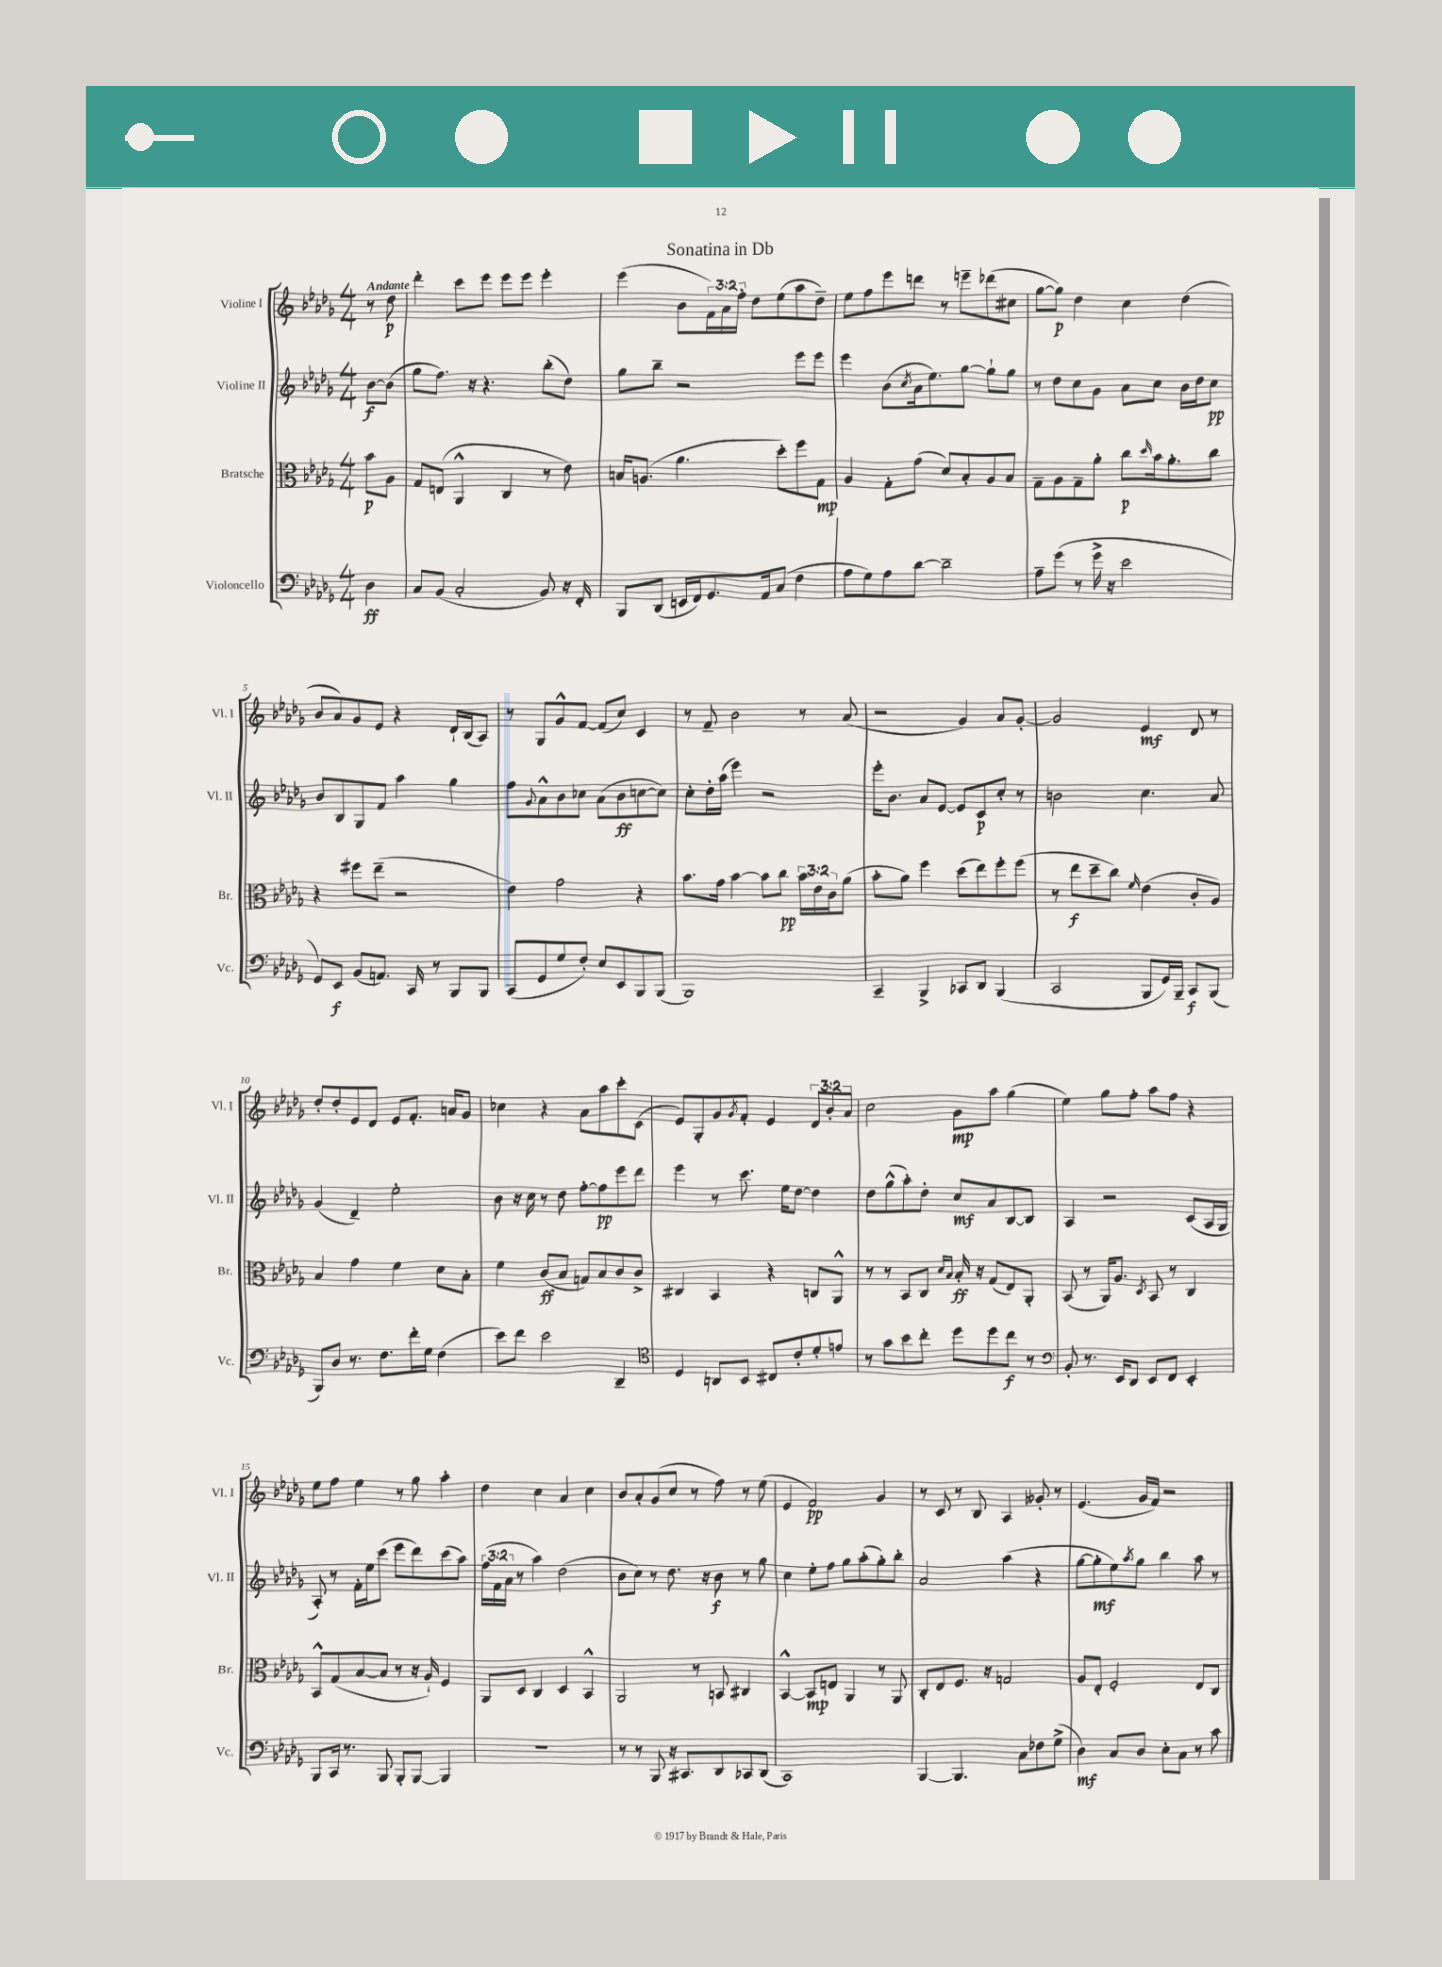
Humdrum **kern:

**kern	**dynam	**kern	**dynam	**kern	**dynam	**kern	**dynam
*part4	*part4	*part3	*part3	*part2	*part2	*part1	*part1
*staff4	*staff4	*staff3	*staff3	*staff2	*staff2	*staff1	*staff1
*I"Violoncello	*	*I"Bratsche	*	*I"Violine II	*	*I"Violine I	*
*I'Vc.	*	*I'Br.	*	*I'Vl. II	*	*I'Vl. I	*
*clefF4	*	*clefC3	*	*clefG2	*	*clefG2	*
*k[b-e-a-d-g-]	*	*k[b-e-a-d-g-]	*	*k[b-e-a-d-g-]	*	*k[b-e-a-d-g-]	*
*M4/4	*	*M4/4	*	*M4/4	*	*M4/4	*
=	=	=	=	=	=	=	=
!	!	!	!	!	!	!LO:TX:a:B:t=Andante	!
4D-\	ff	8b-\L	p	[8b-\L	f	8r	.
.	.	8A-\J	.	(8b-\J]	.	8dd-\	p
=1	=1	=1	=1	=1	=1	=1	=1
8C/L	.	8G-/L	.	8gg-\L	.	4ddd-'\	.
(8BB-/J	.	(8En/J	.	8.ff\J)	.	.	.
2C'/	.	4AA-^^/	.	.	.	8ccc\L	.
.	.	.	.	16r	.	.	.
.	.	.	.	4.r	.	8eee-\J	.
.	.	4C/	.	.	.	8eee-\L	.
.	.	.	.	.	.	8eee-\J	.
8BB-/)	.	8r	.	(8bb-'\L	.	4eee-'\	.
16r	.	8e-\)	.	8dd-\J)	.	.	.
16FF'/	.	.	.	.	.	.	.
=2	=2	=2	=2	=2	=2	=2	=2
8BBB-/L	.	16Bn/KL	.	8gg-\L	.	(4eee-\	.
.	.	(8.An/J	.	.	.	.	.
(8DD-/J	.	.	.	8bb-~\J	.	.	.
16EEn/LL	.	4.a-\	.	2r	.	8b-\L	.
16FF/J)	.	.	.	.	.	.	.
8.GG-/	.	.	.	.	.	24f\L)	.
.	.	.	.	.	.	24a-\	.
.	.	.	.	.	.	24ff'\JJ	.
.	.	.	.	.	.	8dd-\L	.
16AA-/k	.	.	.	.	.	.	.
(8C/J	.	8dd-'\L)	.	.	.	(8ee-\	.
4F\	.	8ff\	.	8eee-\L	.	8aa-\	.
.	.	8G-\J	mp	8eee-\J	.	8dd-~\J)	.
=3	=3	=3	=3	=3	=3	=3	=3
8A-\L	.	4A-/	.	4eee-\	.	8ee-\L	.
8G-\)	.	.	.	.	.	8ff\	.
8A-\	.	8G-'\L	.	(8b-\L	.	8eee-\	.
.	.	.	.	8qcc/	.	.	.
[8d-\J	.	(8g-\J	.	16a-\k	.	8dddn\J	.
.	.	.	.	8.ee-\)	.	.	.
2d-~\]	.	8d-/L)	.	.	.	8r	.
.	.	8B-'/	.	[8gg-\J	.	8eeen~\L	.
.	.	8A-/	.	8gg-`\L]	.	(8ddd-X\	.
.	.	8B-/J	.	8gg-\J	.	8cc#X\J	.
=4	=4	=4	=4	=4	=4	=4	=4
8A-~\L	.	8G-~\L	.	8r	.	[8gg-\L	.
(8g-\J	.	8A-\	.	8dd-\L	.	8gg-\J])	p
8r	.	8G-~\	.	8cc\	.	4dd-\	.
16g-^\	.	8a-'\J	.	8g-\J	.	.	.
16r	.	.	.	.	.	.	.
2e-\	.	8cc\L	p	8a-\L	.	4cc\	.
.	.	16qqdd-/	.	.	.	.	.
.	.	16b-\k	.	8cc\J	.	.	.
.	.	8.a-'\	.	.	.	.	.
.	.	.	.	16b-\LL	.	(4dd-\	.
.	.	.	.	16dd-\J	.	.	.
.	.	8cc\J	.	8cc\J	pp	.	.
!!LO:LB:g=z
=5	=5	=5	=5	=5	=5	=5	=5
8GG-/L)	.	4r	.	8b-/L	.	8b-/L	.
8EE-/J	f	.	.	8B-/	.	8a-/)	.
(8BB-/L	.	8ff#X\L	.	8G-/	.	8g-/	.
8.AAn/J)	.	(8ee-~\J	.	8f/J	.	8e-/J	.
.	.	2r	.	4aa-\	.	4r	.
16CC/	.	.	.	.	.	.	.
8r	.	.	.	.	.	.	.
8BBB-/L	.	.	.	4gg-\	.	16d-`/LL	.
.	.	.	.	.	.	(16B-/J	.
8BBB-/J	.	.	.	.	.	8A-/J)	.
=6	=6	=6	=6	=6	=6	=6	=6
(8CC/L	.	4e-\)	.	8ff\L	.	8r	.
.	.	.	.	8qqg-/	.	.	.
8GG-/	.	.	.	8a-^^\	.	8G-/L	.
8G-/	.	2g-\	.	8b-\	.	8g-^^/	.
8F'/J)	.	.	.	8cc-X\J	.	[8f/J	.
8E-/L	.	.	.	(8a-\L	.	(8f/L]	.
8EE-/	.	.	.	8b-\	ff	8cc/J)	.
8BBB-/	.	4r	.	[8ccn\	.	4c/	.
(8BBB-/J	.	.	.	8cc\J])	.	.	.
=7	=7	=7	=7	=7	=7	=7	=7
1BBB-)	.	8.b-\L	.	8cc'\L	.	8r	.
.	.	.	.	16dd-'\L	.	8f~/	.
.	.	16g-\Jk	.	(16aa-\JJ	.	.	.
.	.	[4b-\	.	4eee-\)	.	2b-\	.
.	.	8b-\L]	.	2r	.	.	.
.	.	8cc\J	pp	.	.	.	.
.	.	24b-\LL	.	.	.	8r	.
.	.	24e-\	.	.	.	.	.
.	.	24c\J	.	.	.	.	.
.	.	(8a-\J	.	.	.	(8a-/	.
=8	=8	=8	=8	=8	=8	=8	=8
4CC~/	.	8b-'\L	.	16eee-'\KL	.	2r	.
.	.	.	.	8.b-\J	.	.	.
.	.	8a-\J)	.	.	.	.	.
4BBB-^/	.	4ff\	.	8a-/L	.	.	.
.	.	.	.	[8e-/J	.	.	.
8CC-X/L	.	(8dd-\L	.	8e-/L]	.	4g-/)	.
8DD-/J	.	8ee-\)	.	8c/	p	.	.
(4BBB-/	.	8ff'\	.	8cc'/J	.	8a-/L	.
.	.	(8ff\J	.	8r	.	[8g-'/J	.
=9	=9	=9	=9	=9	=9	=9	=9
2CC/	.	8r	.	2bn\	.	2g-/]	.
.	.	8ee-\L	f	.	.	.	.
.	.	8dd-~\	.	.	.	.	.
.	.	8cc\J)	.	.	.	.	.
.	.	16qqf/	.	.	.	.	.
8BBB-/L	.	(4e-\	.	4.cc\	.	4e-/	mf
16GG-/L)	.	.	.	.	.	.	.
16BBB-~/JJ	.	.	.	.	.	.	.
8CC/L	f	8c'/L	.	.	.	8d-/	.
(8BBB-/J	.	8A-/J)	.	8a-/	.	8r	.
!!LO:LB:g=z
=10	=10	=10	=10	=10	=10	=10	=10
8BBB-/L)	.	4B-/	.	(4g-/	.	8dd-'/L	.
8D-/J	.	.	.	.	.	8dd-'/	.
8.r	.	4g-\	.	4d-~/)	.	8e-/	.
.	.	.	.	.	.	8d-/J	.
8.F\L	.	.	.	.	.	.	.
.	.	4f\	.	2ee-'\	.	8e-/L	.
16f'\L	.	.	.	.	.	8.f'/J	.
16G-\JJ	.	.	.	.	.	.	.
(4F\	.	8d-\L	.	.	.	.	.
.	.	.	.	.	.	16an/KL	.
.	.	8B-'\J	.	.	.	8g-/J	.
=11	=11	=11	=11	=11	=11	=11	=11
8e-\L)	.	4f\	.	8b-\	.	4cc-X\	.
8f\J	.	.	.	16r	.	.	.
.	.	.	.	16cc\	.	.	.
2e-\	.	(8c/L	ff	8r	.	4r	.
.	.	8B-/J	.	8dd-\	.	.	.
.	.	8Gn/L)	.	[8ff'\L	.	8a-\L	.
.	.	8B-/	.	8ff\]	pp	8aa-\	.
4DD-~/	.	8c/	.	8eee-\	.	8ccc'\	.
.	.	8c^/J	.	8ddd-\J	.	(8c\J	.
=12	=12	=12	=12	=12	=12	=12	=12
*clefC4	*	*	*	*	*	*	*
4D-/	.	4C#X/	.	4eee-\	.	8e-/L)	.
.	.	.	.	.	.	8G-'/	.
8AAn/L	.	4BB-/	.	8r	.	8g-/	.
.	.	.	.	.	.	8qg-/	.
8BB-/J	.	.	.	8.ccc\	.	8f'/J	.
8C#X/L	.	4r	.	.	.	4e-/	.
.	.	.	.	16ee-\KL	.	.	.
8c'/	.	.	.	[8dd-\J	.	.	.
8d-'/	.	8Cn/L	.	4dd-\]	.	12d-/L	.
.	.	.	.	.	.	12b-'/	.
8en/J	.	8AA-^^/J	.	.	.	.	.
.	.	.	.	.	.	12a-/J	.
=13	=13	=13	=13	=13	=13	=13	=13
8r	.	8r	.	8dd-\L	.	2cc\	.
8g-\L	.	8r	.	(8gg-^^\	.	.	.
8b-\	.	8BB-/L	.	8aa-'\)	.	.	.
8cc'\J	.	8C/J	.	8dd-'\J	.	.	.
.	.	16qqd-/LL	.	.	.	.	.
.	.	16qqB-/JJ	.	.	.	.	.
8dd-\L	.	16B-'/	ff	8cc/L	mf	8g-\L	mp
.	.	16r	.	.	.	.	.
8dd-\	.	(8G-/L	.	8a-/	.	8aa-\J	.
8cc\J	f	8E-/)	.	[8B-/	.	(4gg-\	.
8r	.	8AA-'/J	.	8B-/J]	.	.	.
=14	=14	=14	=14	=14	=14	=14	=14
*clefF4	*	*	*	*	*	*	*
8BB-'/	.	(8BB-/	.	4A-/	.	4ee-\)	.
8.r	.	8r	.	.	.	.	.
.	.	16AA-/KL)	.	2r	.	8gg-\L	.
16EE-/KL	.	8.A-/J	.	.	.	.	.
8DD-/J	.	.	.	.	.	8ff'\J	.
.	.	8qD-/	.	.	.	.	.
8EE-/L	.	8BB-/	.	.	.	8aa-\L	.
8FF/J	.	8r	.	.	.	8ff\J	.
4EE-'/	.	4C/	.	(8c/L	.	4r	.
.	.	.	.	16A-/L	.	.	.
.	.	.	.	16G-/JJ	.	.	.
!!LO:LB:g=z
=15	=15	=15	=15	=15	=15	=15	=15
8BBB-/L	.	8BB-^^/L	.	8A-'/)	.	8ee-\L	.
16CC/Jk	.	(8G-/	.	8r	.	8ff\J	.
8.r	.	.	.	.	.	.	.
.	.	[8B-/	.	16f'\LL	.	4ee-\	.
.	.	.	.	16ee-\J	.	.	.
8BBB-/	.	8B-/J]	.	(8ccc\J	.	.	.
8BBB-'/L	.	8r	.	8eee-\L	.	8r	.
[8BBB-/J	.	16r	.	8ddd-\)	.	8gg-\	.
.	.	16A-`/)	.	.	.	.	.
4BBB-/]	.	4F/	.	(8ccc\	.	4aa-'\	.
.	.	.	.	8aa-\J)	.	.	.
=16	=16	=16	=16	=16	=16	=16	=16
1r	.	8AA-/L	.	(24ff\LL	.	4dd-\	.
.	.	.	.	24f\	.	.	.
.	.	.	.	24a-\JJ	.	.	.
.	.	8D-/J	.	8r	.	.	.
.	.	4C/	.	4aa-\)	.	4cc\	.
.	.	4D-/	.	(2dd-\	.	4a-/	.
.	.	4BB-^^/	.	.	.	4cc\	.
=17	=17	=17	=17	=17	=17	=17	=17
8r	.	2AA-/	.	8b-\L	.	8b-/L	.
8r	.	.	.	8cc\J)	.	8a-'/	.
8BBB-/	.	.	.	8r	.	(8g-/	.
16r	.	.	.	8.dd-\	.	8cc/J	.
8.CC#X/L	.	.	.	.	.	.	.
.	.	8r	.	.	.	8r	.
.	.	.	.	16r	.	.	.
8DD-/	.	8BBn/	.	8b-\	f	8ff\)	.
8CC-X/	.	4C#X/	.	8r	.	8r	.
(8DD-/J	.	.	.	8gg-\	.	(8ee-\	.
=18	=18	=18	=18	=18	=18	=18	=18
1CC)	.	[4BB-^^/	.	4cc\	.	4e-/	.
.	.	8BB-/L]	mp	8ee-'\L	.	2f/)	pp
.	.	8En/J	.	8ff\J	.	.	.
.	.	4AA-/	.	8gg-\L	.	.	.
.	.	.	.	(8aa-'\	.	.	.
.	.	8r	.	8gg-'\)	.	4g-/	.
.	.	8AA-/	.	8bb-'\J	.	.	.
=19	=19	=19	=19	=19	=19	=19	=19
[4BBB-/	.	8C'/L	.	2a-/	.	8r	.
.	.	8E-/	.	.	.	8c/	.
4.BBB-/]	.	8.F/J	.	.	.	8r	.
.	.	.	.	.	.	8B-/	.
.	.	16r	.	.	.	.	.
.	.	2Gn/	.	(4aa-\	.	4A-/	.
8C\L	.	.	.	.	.	.	.
8F-X\	.	.	.	4r	.	8g--X'/	.
(8G-^\J	.	.	.	.	.	8r	.
=20	=20	=20	=20	=20	=20	=20	=20
4D-\)	mf	8A-/L	.	[8gg-\L	.	(4.e-/	.
.	.	8E-'/J	.	8gg-'\]	mf	.	.
8C/L	.	2F'/	.	8ee-\)	.	.	.
.	.	.	.	8qaa-/	.	.	.
8D-/J	.	.	.	8gg-\J	.	16g-/LL	.
.	.	.	.	.	.	16f/JJ)	.
8E-'\L	.	.	.	4bb-\	.	2r	.
8C\J	.	.	.	.	.	.	.
8r	.	8E-/L	.	8aa-\	.	.	.
8c\	.	8C/J	.	8r	.	.	.
==	==	==	==	==	==	==	==
*-	*-	*-	*-	*-	*-	*-	*-
